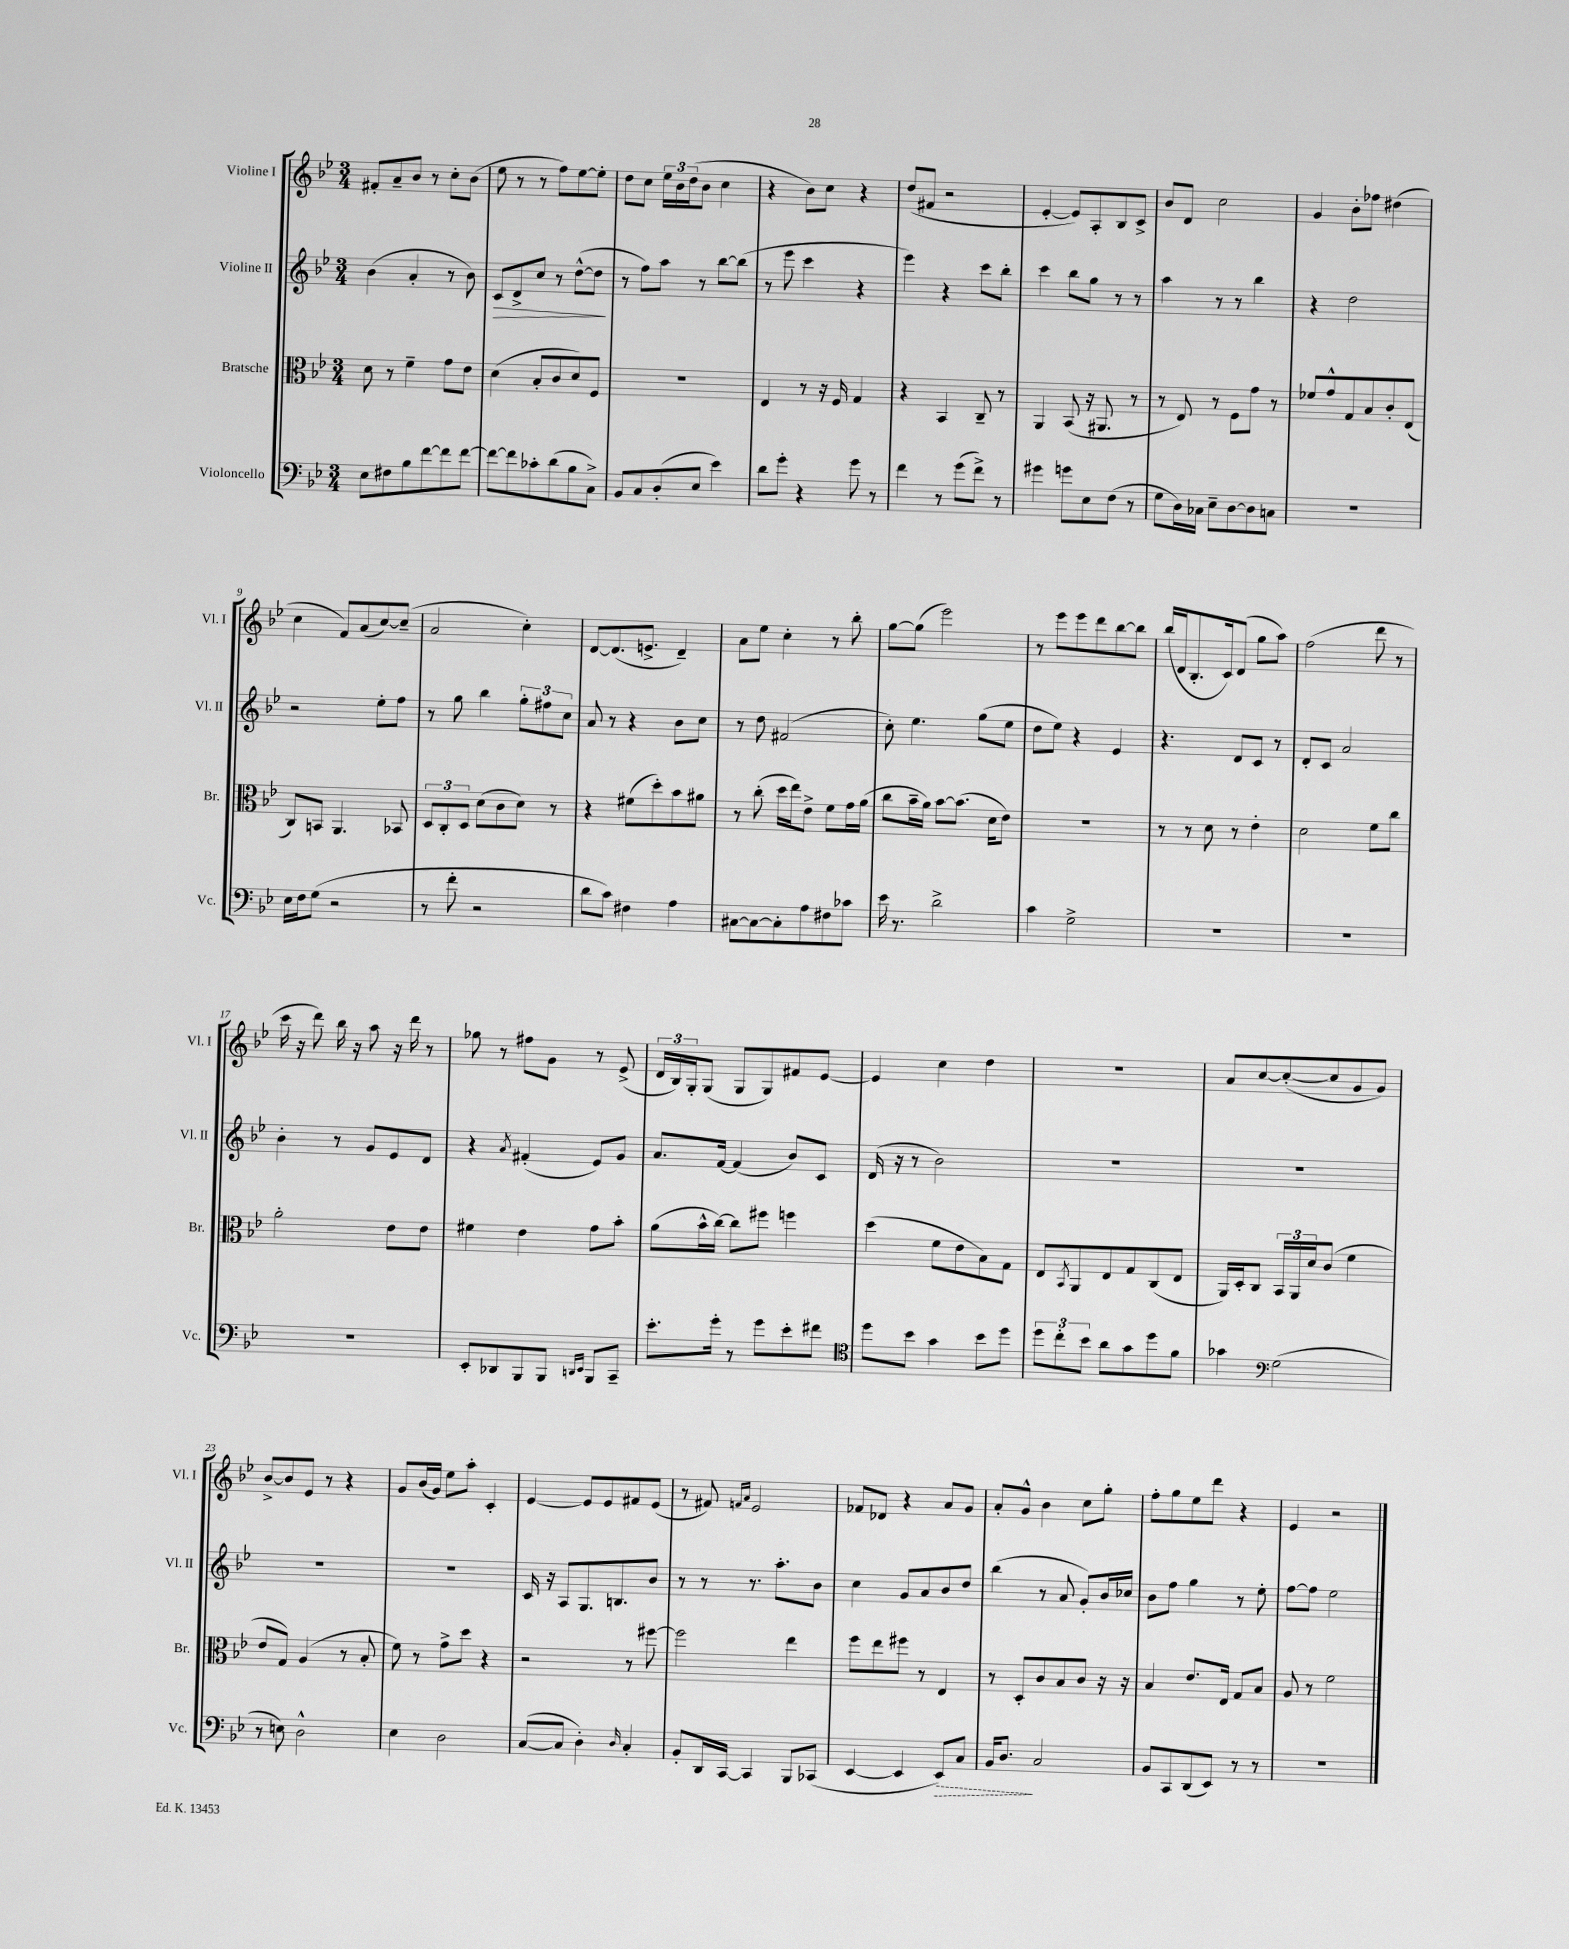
<<
\new StaffGroup <<
\new Staff = "s0" \with { instrumentName = "Violine I" shortInstrumentName = "Vl. I" } {
    \clef treble \key bes \major \numericTimeSignature \time 3/4
    fis'8-. a'8-- bes'8 r8 c''8-. bes'8( |
    ees''8 r8 r8 f''8) ees''8~ ees''8-. |
    d''8 c''8 \tuplet 3/2 { ees''16 bes'16 d''16( } bes'8 c''4 |
    r4 bes'8) c''8 r4 |
    d''8( fis'8 r2 |
    ees'4~-. ees'8) a8-. bes8 c'8-> |
    bes'8 d'8 c''2 |
    g'4 bes'8-. fes''8 dis''4( |
    c''4 f'8) a'8( c''8~) c''8--( |
    a'2 c''4-.) |
    d'8~ d'8.( e'8.-> d'4--) |
    a'8 ees''8 c''4-. r8 bes''8-. |
    g''8~ g''8( ees'''2) |
    r8 ees'''8 ees'''8 d'''8 bes''8~ bes''8 |
    bes''16( d'16 bes8.-. c'16) d'8( g''8 a''8) |
    f''2( d'''8 r8 |
    c'''16 r16 d'''8) bes''16 r16 a''8 r16 d'''16 r8 |
    ges''8 r8 fis''8 g'8 r8 ees'8->( |
    \tuplet 3/2 { d'16 bes16) g16-. } g8( g8 g8) fis'8 ees'8~ |
    ees'4 c''4 d''4 |
    R2. |
    a'8 c''8~ c''8~-.( c''8 g'8 g'8) |
    bes'8~-> bes'8 ees'8 r8 r4 |
    g'8 bes'16( g'16) ees''8 a''8-. c'4-. |
    ees'4~ ees'8 ees'8 fis'8 ees'8( |
    r8 fis'8) \grace { f'16 a'16 } ees'2 |
    fes'8 des'8 r4 a'8 g'8 |
    a'8-. g'8-^ bes'4 c''8 g''8-. |
    f''8-. g''8 ees''8 d'''8 r4 |
    ees'4 r2 \bar "|." |
}
\new Staff = "s1" \with { instrumentName = "Violine II" shortInstrumentName = "Vl. II" } {
    \clef treble \key bes \major \numericTimeSignature \time 3/4
    bes'4( a'4-. r8 bes'8) |
    c'8\> d'8-> c''8 r8 d''8~-^( d''8\! |
    r8 f''8) a''8 r8 bes''8~ bes''8( |
    r8 ees'''8 c'''4 r4 |
    ees'''4) r4 c'''8 bes''8-. |
    c'''4 bes''8 g''8 r8 r8 |
    a''4 r8 r8 bes''4 |
    r4 d''2 |
    r2 ees''8-. f''8 |
    r8 g''8 bes''4 \tuplet 3/2 { g''8-. fis''8 c''8 } |
    a'8 r8 r4 bes'8 c''8 |
    r8 d''8 fis'2( |
    c''8-.) ees''4. g''8( ees''8 |
    d''8 ees''8) r4 ees'4 |
    r4. d'8 c'8 r8 |
    d'8-. c'8 a'2 |
    bes'4-. r8 g'8 ees'8 d'8 |
    r4 \acciaccatura { a'8 } fis'4-.( ees'8) g'8 |
    a'8. f'16~ f'4( bes'8) c'8 |
    d'16( r16 r8 bes'2) |
    R2. |
    R2. |
    R2. |
    R2. |
    c'16 r16 a8 g8. b8. bes'8 |
    r8 r8 r8. a''8.-. bes'8 |
    c''4 g'8 a'8 bes'8 d''8 |
    bes''4( r8 a'8 g'8-.) bes'16 ces''16 |
    bes'8 f''8 g''4 r8 ees''8-. |
    f''8~ f''8 ees''2 \bar "|." |
}
\new Staff = "s2" \with { instrumentName = "Bratsche" shortInstrumentName = "Br." } {
    \clef alto \key bes \major \numericTimeSignature \time 3/4
    d'8 r8 f'4-- g'8 ees'8 |
    d'4( bes8-. c'8 d'8) f8 |
    r2. |
    ees4 r8 r16 f16 g4 |
    r4 bes,4 c8-- r8 |
    a,4 bes,8( r16 ais,8. r8 |
    r8 ees8) r8 f8 g'8 r8 |
    fes'8 g'8-^ g8 bes8 c'8-. ees8( |
    c8) b,8 a,4. bes,8 |
    \tuplet 3/2 { d8 c8-. d8 } d'8( c'8 d'8) r8 |
    r4 fis'8( d''8-.) bes'8 ais'8 |
    r8 c''8-.( d''16 ees''16) ees'8-> f'8 g'16 a'16( |
    c''8 bes'16-- a'16) bes'8~ bes'8.( d'16 ees'8) |
    R2. |
    r8 r8 d'8 r8 ees'4-. |
    d'2 f'8 c''8 |
    a'2-. ees'8 ees'8 |
    fis'4 ees'4 g'8 bes'8-. |
    a'8( bes'16-^ c''16~) c''8 fis''8 f''4 |
    d''4( f'8 ees'8 bes8) g8 |
    ees8 \acciaccatura { bes,8 } a,8 ees8 g8 c8( ees8 |
    a,16) d16-. c8 \tuplet 3/2 { bes,16 a,16 d'16 } c'8( f'4 |
    ees'8 g8) a4( r8 bes8-. |
    f'8) r8 g'8-> d''8 r4 |
    r2 r8 fis''8~ |
    fis''2 ees''4 |
    f''8 ees''8 fis''8 r8 ees4 |
    r8 d8-. c'8 bes8 c'8 r16 r16 |
    bes4 ees'8. ees16 g8 bes8 |
    a8 r8 f'2 \bar "|." |
}
\new Staff = "s3" \with { instrumentName = "Violoncello" shortInstrumentName = "Vc." } {
    \clef bass \key bes \major \numericTimeSignature \time 3/4
    ees8 fis8 bes8 f'8~ f'8 f'8~ |
    f'8~ f'8 ces'8-. d'8( bes8 c8->) |
    bes,8 c8 d8-.( ees8 ees'4) |
    d'8 g'8-. r4 g'8 r8 |
    f'4 r8 g'8( f'8->) r8 |
    gis'4 g'8 ees8 f8( r8 |
    g8 d16) ces16 ees8-- d8~ d8 c8 |
    R2. |
    ees16 f16 g8( r2 |
    r8 f'8-. r2 |
    d'8 c'8) fis4 a4 |
    cis8~ cis8~ cis8-. a8 fis8 ces'8 |
    ees'16 r8. d'2-> |
    c'4 g2-> |
    R2. |
    R2. |
    R2. |
    ees,8-. des,8 bes,,8 bes,,8 \grace { d,16 ees,16 } bes,,8 c,8-- |
    ees'8.-. g'16-. r8 g'8 ees'8-. fis'8 |
    \clef tenor d''8 bes'8 g'4 bes'8 d''8 |
    \tuplet 3/2 { d''8 c''8-. bes'8 } a'8 g'8 d''8 f'8 |
    ges'4 \clef bass g2( |
    r8 e8) d2-^ |
    ees4 d2 |
    c8~( c8 d4-.) \grace { d16 } c4-. |
    bes,8-. d,16 c,16~ c,4 bes,,8 ces,8( |
    ees,4~ ees,4 \once \override Hairpin.style = #'dashed-line ees,8\>) c8 |
    bes,16 d8.\! c2 |
    bes,8 c,8 d,8( ees,8) r8 r8 |
    R2. \bar "|." |
}
>>
>>
